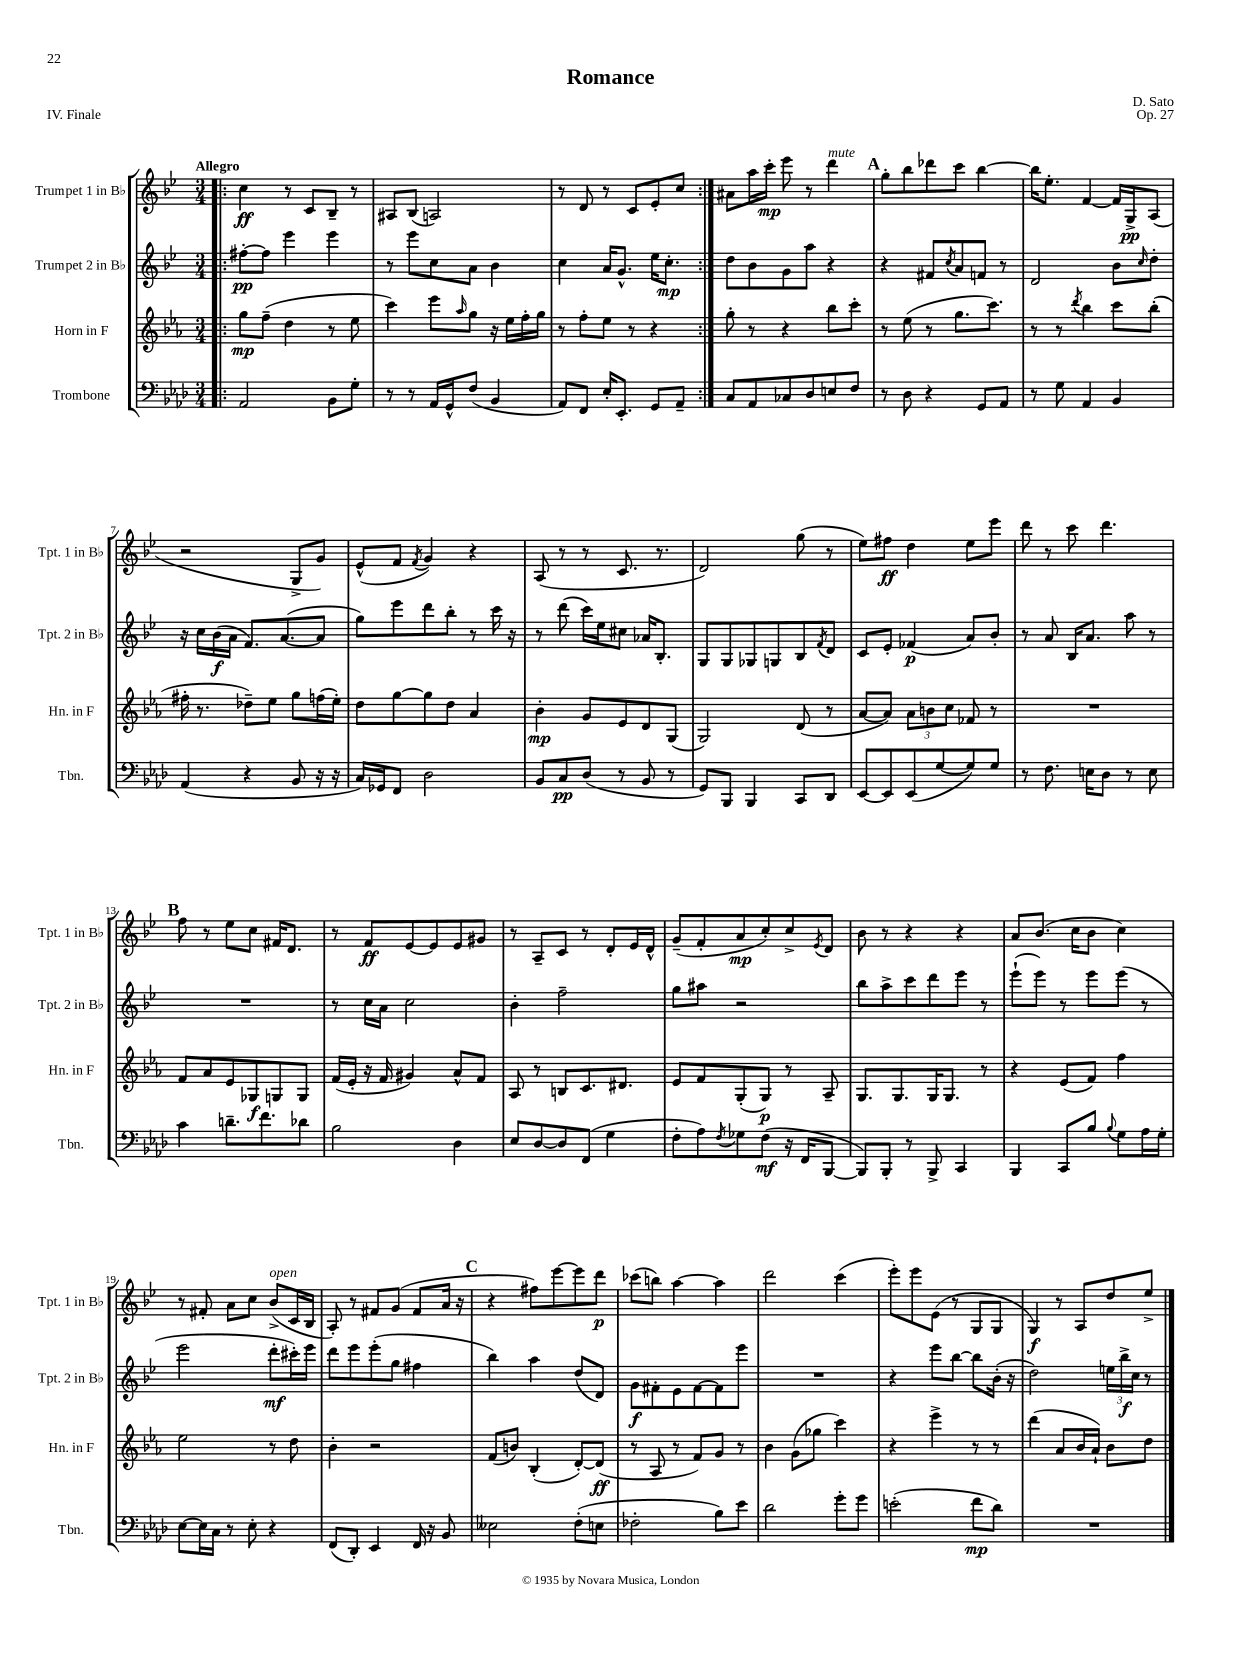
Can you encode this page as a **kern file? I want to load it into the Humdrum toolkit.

**kern	**dynam	**kern	**dynam	**kern	**dynam	**kern	**dynam
*part4	*part4	*part3	*part3	*part2	*part2	*part1	*part1
*staff4	*staff4	*staff3	*staff3	*staff2	*staff2	*staff1	*staff1
*I"Trombone	*	*I"Horn in F	*	*I"Trumpet 2 in B♭	*	*I"Trumpet 1 in B♭	*
*I'Tbn.	*	*I'Hn. in F	*	*I'Tpt. 2 in B♭	*	*I'Tpt. 1 in B♭	*
*clefF4	*	*clefG2	*	*clefG2	*	*clefG2	*
*k[b-e-a-d-]	*	*k[b-e-a-]	*	*k[b-e-]	*	*k[b-e-]	*
*M3/4	*	*M3/4	*	*M3/4	*	*M3/4	*
=1!|:	=1!|:	=1!|:	=1!|:	=1!|:	=1!|:	=1!|:	=1!|:
!	!	!	!	!	!	!LO:TX:a:B:t=Allegro	!
2AA-/	.	8gg\L	mp	[8ff#X'\L	pp	4cc\	ff
.	.	(8ff~\J	.	8ff#\J]	.	.	.
.	.	4dd\	.	4eee-\	.	8r	.
.	.	.	.	.	.	8c/L	.
8BB-\L	.	8r	.	4eee-\	.	8B-~/J	.
8G'\J	.	8ee-\	.	.	.	8r	.
=2	=2	=2	=2	=2	=2	=2	=2
8r	.	4ccc\)	.	8r	.	8A#X/L	.
8r	.	.	.	8eee-\L	.	(8B-/J	.
16AA-/LL	.	8eee-\L	.	8cc\	.	2An/)	.
16GG^^/J	.	.	.	.	.	.	.
.	.	16qqaa-/	.	.	.	.	.
(8F/J	.	8gg\J	.	8a\J	.	.	.
4BB-/	.	16r	.	4b-\	.	.	.
.	.	16ee-\LL	.	.	.	.	.
.	.	16ff'\	.	.	.	.	.
.	.	16gg\JJ	.	.	.	.	.
=3	=3	=3	=3	=3	=3	=3	=3
8AA-/L)	.	8r	.	4cc\	.	8r	.
8FF/J	.	8ff'\L	.	.	.	8d/	.
16E-'/KL	.	8ee-\J	.	16a/KL	.	8r	.
8.EE-'/J	.	.	.	8.g^^/J	.	.	.
.	.	8r	.	.	.	8c/L	.
8GG/L	.	4r	.	16ee-\KL	.	8e-'/	.
.	.	.	.	8.cc'\J	mp	.	.
8AA-~/J	.	.	.	.	.	8cc/J	.
=4:|!	=4:|!	=4:|!	=4:|!	=4:|!	=4:|!	=4:|!	=4:|!
8C/L	.	8gg'\	.	8dd\L	.	8a#X\L	.
8AA-/	.	8r	.	8b-\	.	16aa\L	.
.	.	.	.	.	.	16ccc'\JJ	mp
8C-X/	.	4r	.	8g\	.	8eee-\	.
8D-/	.	.	.	8aa\J	.	8r	.
!	!	!	!	!	!	!LO:TX:a:i:t=mute	!
8En/	.	8bb-\L	.	4r	.	4ddd\	.
8F/J	.	8ccc'\J	.	.	.	.	.
!!LO:REH:place=s1:t=A
=5	=5	=5	=5	=5	=5	=5	=5
8r	.	8r	.	4r	.	8gg'\L	.
8D-\	.	(8ee-\	.	.	.	8bb-\	.
4r	.	8r	.	8f#X/L	.	8ddd-X\	.
.	.	.	.	8qcc/	.	.	.
.	.	8.gg\L	.	8a/	.	8ccc\J	.
8GG/L	.	.	.	8fn/J	.	[4bb-\	.
.	.	8.ccc\J)	.	.	.	.	.
8AA-/J	.	.	.	8r	.	.	.
=6	=6	=6	=6	=6	=6	=6	=6
8r	.	8r	.	2d/	.	16bb-\KL]	.
.	.	.	.	.	.	8.ee-'\J	.
8G\	.	8r	.	.	.	.	.
.	.	8qddd/	.	.	.	.	.
4AA-/	.	4bb-\	.	.	.	[4f/	.
4BB-/	.	8ccc\L	.	8b-\L	.	16f/LL]	.
.	.	.	.	.	.	16G^/J	pp
.	.	.	.	16qqcc/	.	.	.
.	.	(8bb-'\J	.	8dd'\J	.	(8A/J	.
!!LO:LB:g=z
=7	=7	=7	=7	=7	=7	=7	=7
(4AA-/	.	16ff#X'\	.	16r	.	2r	.
.	.	8.r	.	16cc\LL	.	.	.
.	.	.	.	(16b-\	f	.	.
.	.	.	.	16a\JJ	.	.	.
4r	.	8dd-X~\L)	.	8.f/L)	.	.	.
.	.	8ee-\J	.	.	.	.	.
.	.	.	.	([8.a/	.	.	.
8BB-/	.	8gg\L	.	.	.	8G^/L	.
16r	.	(16ffn\L	.	8a/J]	.	8g/J)	.
16r	.	16ee-'\JJ)	.	.	.	.	.
=8	=8	=8	=8	=8	=8	=8	=8
16C/LL)	.	8dd\L	.	8gg\L)	.	(8e-^^/L	.
16GG-X/J	.	.	.	.	.	.	.
8FF/J	.	[8gg\	.	8eee-\	.	8f/J	.
.	.	.	.	.	.	8qf/	.
2D-\	.	8gg\]	.	8ddd\	.	4g/)	.
.	.	8dd\J	.	8bb-'\J	.	.	.
.	.	4a-/	.	8r	.	4r	.
.	.	.	.	16ccc\	.	.	.
.	.	.	.	16r	.	.	.
=9	=9	=9	=9	=9	=9	=9	=9
8BB-/L	.	4b-'\	mp	8r	.	(8A/	.
8C/	pp	.	.	(8ddd\	.	8r	.
(8D-/J	.	8g/L	.	16ccc\LL)	.	8r	.
.	.	.	.	16ee-\J	.	.	.
8r	.	8e-/	.	8cc#X\J	.	8.c/	.
8BB-/	.	8d/	.	16a-X/KL	.	.	.
.	.	.	.	8.B-'/J	.	8.r	.
8r	.	(8G/J	.	.	.	.	.
=10	=10	=10	=10	=10	=10	=10	=10
8GG/L)	.	2G/)	.	8G/L	.	2d/)	.
8BBB-/J	.	.	.	8G/	.	.	.
4BBB-/	.	.	.	8G-X/	.	.	.
.	.	.	.	8Gn/	.	.	.
8CC/L	.	(8d/	.	8B-/	.	(8gg\	.
.	.	.	.	8qf/	.	.	.
8DD-/J	.	8r	.	8d/J	.	8r	.
=11	=11	=11	=11	=11	=11	=11	=11
[8EE-/L	.	[8a-/L	.	8c/L	.	8ee-\L)	.
8EE-/]	.	8a-/J])	.	8e-'/J	.	8ff#X\J	ff
(8EE-/	.	12a-\L	.	(4f-X/	p	4dd\	.
.	.	12bn\	.	.	.	.	.
[8G/	.	.	.	.	.	.	.
.	.	12cc\J	.	.	.	.	.
8G/])	.	8f-X/	.	8a/L)	.	8ee-\L	.
8G/J	.	8r	.	8b-'/J	.	8eee-\J	.
=12	=12	=12	=12	=12	=12	=12	=12
8r	.	2.r	.	8r	.	8ddd\	.
8.F\	.	.	.	8a/	.	8r	.
.	.	.	.	16B-/KL	.	8ccc\	.
16En\KL	.	.	.	8.a/J	.	.	.
8D-\J	.	.	.	.	.	4.ddd\	.
8r	.	.	.	8aa\	.	.	.
8E\	.	.	.	8r	.	.	.
!!LO:LB:g=z
!!LO:REH:place=s1:t=B
=13	=13	=13	=13	=13	=13	=13	=13
4c\	.	8f/L	.	2.r	.	8ff\	.
.	.	8a-/	.	.	.	8r	.
8.dn~\L	.	8e-/	.	.	.	8ee-\L	.
.	.	8G-X/	f	.	.	8cc\J	.
8.f\	.	.	.	.	.	.	.
.	.	8Gn/	.	.	.	16f#X/KL	.
.	.	.	.	.	.	8.d/J	.
8d-X\J	.	8G/J	.	.	.	.	.
=14	=14	=14	=14	=14	=14	=14	=14
2B-\	.	(16f/LL	.	8r	.	8r	.
.	.	16e-'/JJ	.	.	.	.	.
.	.	16r	.	16cc\LL	.	8f/L	ff
.	.	16f/	.	16a\JJ	.	.	.
.	.	4g#X/)	.	2cc\	.	[8e-/	.
.	.	.	.	.	.	8e-/]	.
4D-\	.	8a-^^/L	.	.	.	8e-/	.
.	.	8f/J	.	.	.	8g#X/J	.
=15	=15	=15	=15	=15	=15	=15	=15
8E-/L	.	8A-/	.	4b-'\	.	8r	.
[8D-/	.	8r	.	.	.	8A~/L	.
8D-/]	.	8Bn/L	.	2ff~\	.	8c/J	.
(8FF/J	.	8.c/	.	.	.	8r	.
4G\	.	.	.	.	.	8d'/L	.
.	.	8.d#X/J	.	.	.	.	.
.	.	.	.	.	.	16e-/L	.
.	.	.	.	.	.	16d^^/JJ	.
=16	=16	=16	=16	=16	=16	=16	=16
8F'\L	.	8e-/L	.	8gg\L	.	(8g~/L	.
8A-\)	.	8f/	.	8aa#X\J	.	8f'/	.
8qF/	.	.	.	.	.	.	.
8G-X\	.	(8G'/	.	2r	.	8a/	mp
(8F\J	mf	8G/J)	p	.	.	8cc'/)	.
16r	.	8r	.	.	.	8cc^/	.
16FF/KL	.	.	.	.	.	.	.
.	.	.	.	.	.	8qe-/	.
[8BBB-/J	.	8A-~/	.	.	.	8d/J	.
=17	=17	=17	=17	=17	=17	=17	=17
8BBB-/L])	.	8.G/L	.	8bb-\L	.	8b-\	.
8BBB-'/J	.	.	.	8aa^\	.	8r	.
.	.	8.G/	.	.	.	.	.
8r	.	.	.	8ccc\	.	4r	.
8BBB-^/	.	16G/K	.	8ddd\	.	.	.
.	.	8.G/J	.	.	.	.	.
4CC/	.	.	.	8eee-\J	.	4r	.
.	.	8r	.	8r	.	.	.
=18	=18	=18	=18	=18	=18	=18	=18
4BBB-/	.	4r	.	(8eee-`\L	.	8a/L	.
.	.	.	.	8eee-\J)	.	(8.b-/J	.
8CC/L	.	(8e-/L	.	8r	.	.	.
.	.	.	.	.	.	16cc\KL	.
8B-/J	.	8f/J)	.	8eee-\L	.	8b-\J	.
8qqB-/	.	.	.	.	.	.	.
8G\L	.	4ff\	.	(8eee-\J	.	4cc\)	.
16A-\L	.	.	.	8r	.	.	.
16G'\JJ	.	.	.	.	.	.	.
!!LO:LB:g=z
=19	=19	=19	=19	=19	=19	=19	=19
[8E-\L	.	2ee-\	.	2eee-\	.	8r	.
16E-\L]	.	.	.	.	.	8f#X'/	.
16C\JJ	.	.	.	.	.	.	.
8r	.	.	.	.	.	8a\L	.
8E-'\	.	.	.	.	.	8cc\J	.
!	!	!	!	!	!	!LO:TX:a:i:t=open	!
4r	.	8r	.	8ddd'\L	mf	(8b-^/L	.
.	.	8dd\	.	16ccc#X'\L)	.	16c/L	.
.	.	.	.	16eee-\JJ	.	16B-/JJ	.
=20	=20	=20	=20	=20	=20	=20	=20
(8FF/L	.	4b-'\	.	8ddd\L	.	8A'/)	.
8DD-'/J)	.	.	.	8eee-\	.	8r	.
4EE-/	.	2r	.	(8eee-'\	.	8f#X/L	.
.	.	.	.	8gg\J	.	(8g/J	.
16FF/	.	.	.	4ff#X\	.	8f#/L	.
16r	.	.	.	.	.	.	.
8BB-/	.	.	.	.	.	16a/Jk	.
.	.	.	.	.	.	16r	.
!!LO:REH:place=s1:t=C
=21	=21	=21	=21	=21	=21	=21	=21
2E--X\	.	(8f/L	.	4bb-\)	.	4r	.
.	.	8bn/J)	.	.	.	.	.
.	.	(4B-'/	.	4aa\	.	8ff#X\L)	.
.	.	.	.	.	.	[8eee-\	.
(8F'\L	.	[8d'/L)	.	(8dd/L	.	8eee-\]	.
8En\J	.	(8d/J]	ff	8d/J)	.	8ddd\J	p
=22	=22	=22	=22	=22	=22	=22	=22
2F-X'\	.	8r	.	8g\L	f	(8ccc-X\L	.
.	.	8A-/	.	8f#X'\	.	8bbn\J)	.
.	.	8r	.	8e-\	.	[4aa\	.
.	.	8f/L)	.	[8f#\	.	.	.
8B-\L)	.	8g/J	.	8f#\]	.	4aa\]	.
8e-\J	.	8r	.	8eee-\J	.	.	.
=23	=23	=23	=23	=23	=23	=23	=23
2d-\	.	4b-\	.	2.r	.	2ddd\	.
.	.	(8g\L	.	.	.	.	.
.	.	8gg-X\J	.	.	.	.	.
8g'\L	.	4ccc\)	.	.	.	(4ccc\	.
8g\J	.	.	.	.	.	.	.
=24	=24	=24	=24	=24	=24	=24	=24
(2en'\	.	4r	.	4r	.	8eee-'\L)	.
.	.	.	.	.	.	8eee-\	.
.	.	4eee-^\	.	8eee-\L	.	(8e-\J	.
.	.	.	.	[8bb-\J	.	8r	.
8f\L	mp	8r	.	8bb-\L]	.	8G/L	.
8d-\J)	.	8r	.	(16b-'\Jk	.	8G/J	.
.	.	.	.	16r	.	.	.
=25	=25	=25	=25	=25	=25	=25	=25
2.r	.	(4ddd\	.	2dd\)	.	4G/)	f
.	.	8a-/L	.	.	.	8r	.
.	.	16b-/L	.	.	.	8A/L	.
.	.	16a-`/JJ)	.	.	.	.	.
.	.	8b-\L	.	24een\LL	.	8dd/	.
.	.	.	.	24bb-^\	f	.	.
.	.	.	.	24cc\JJ	.	.	.
.	.	8dd\J	.	8r	.	8ee-^/J	.
==	==	==	==	==	==	==	==
*-	*-	*-	*-	*-	*-	*-	*-
